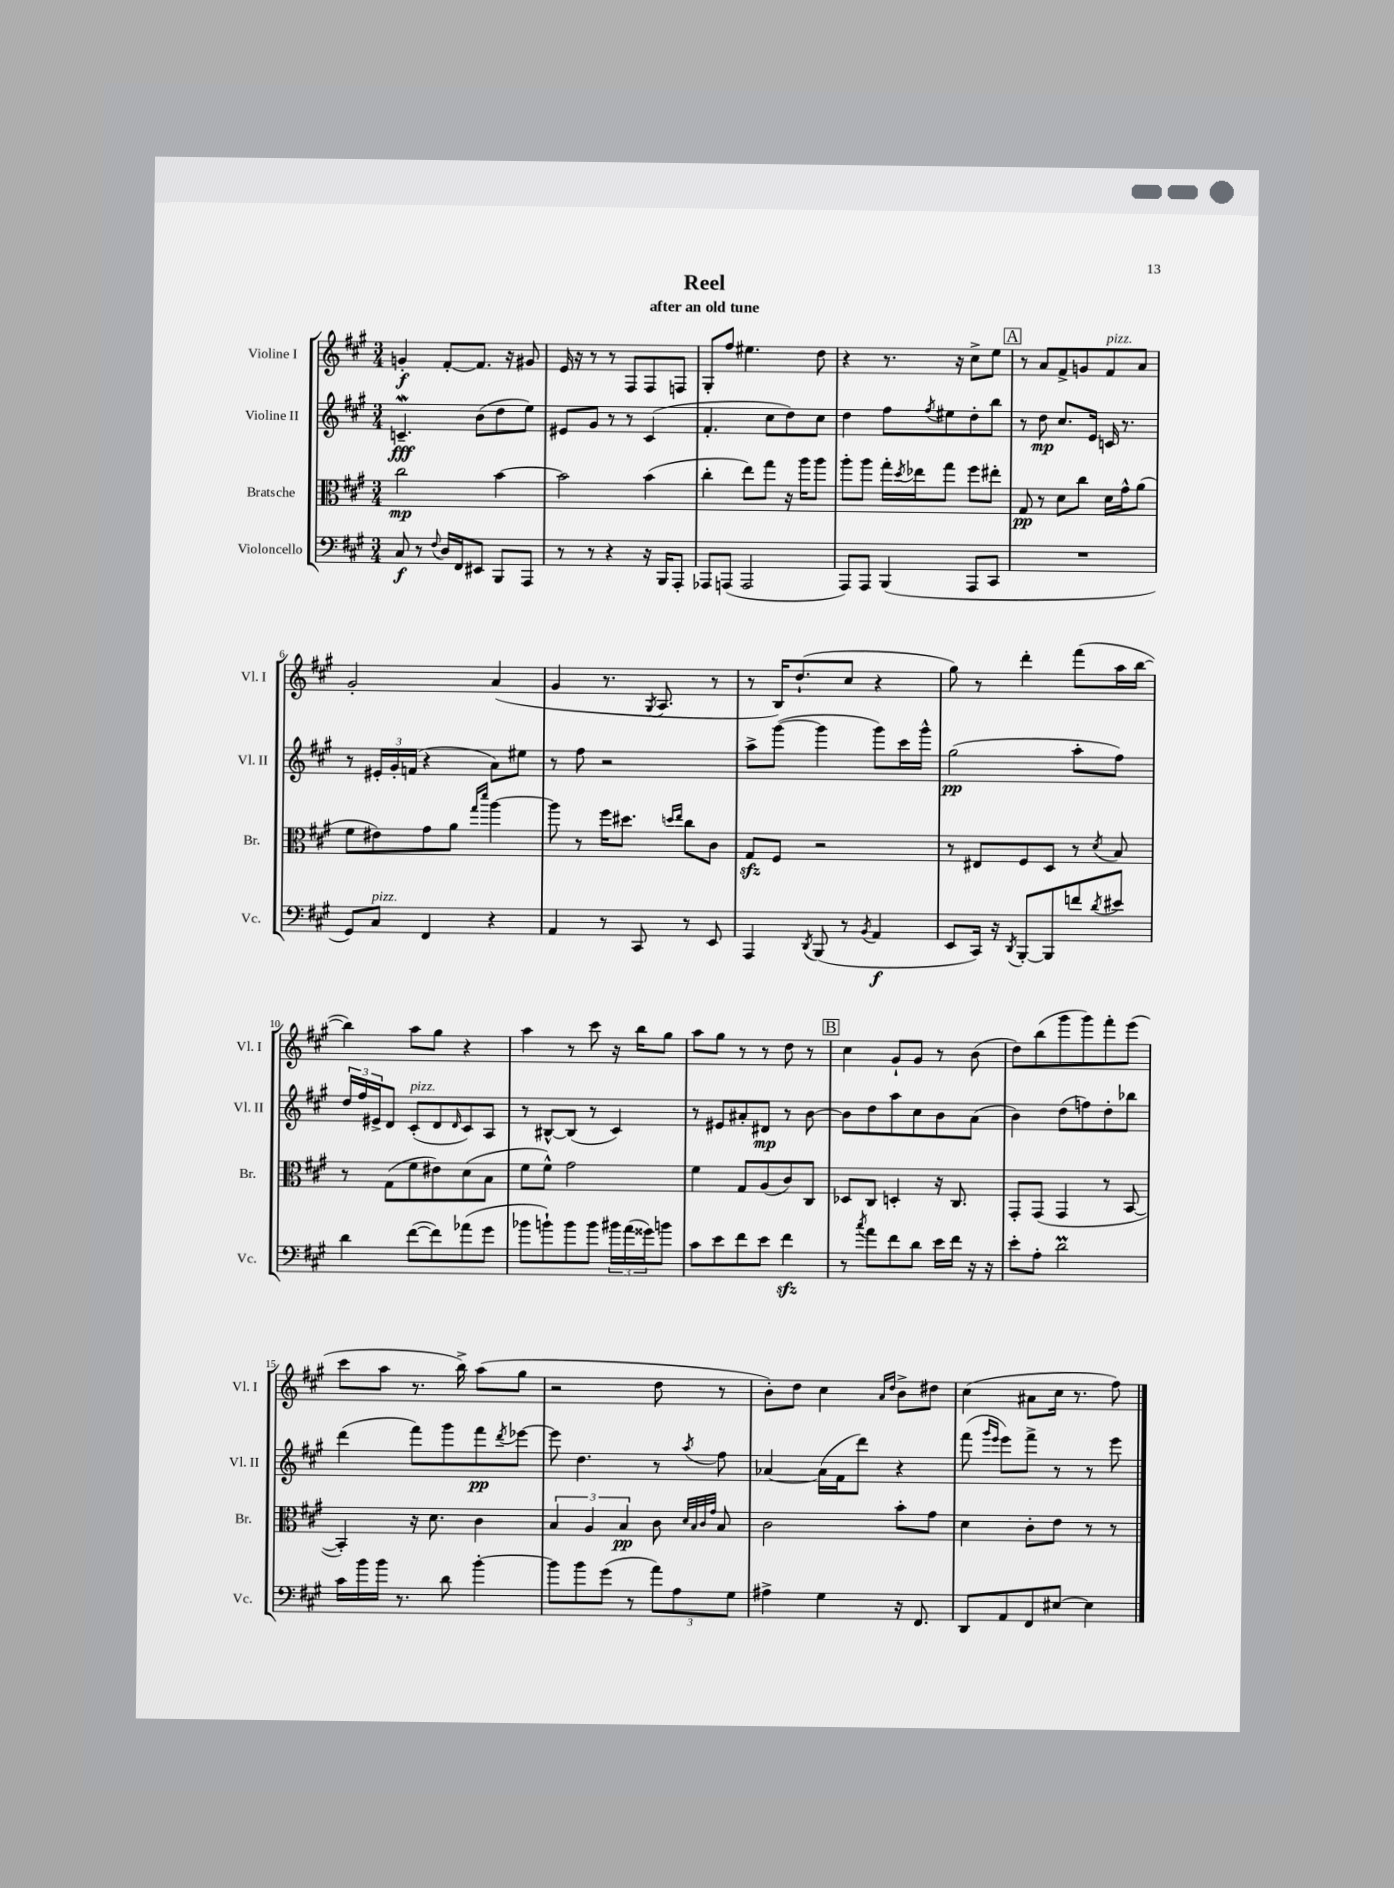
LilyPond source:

\header { title = "Reel" subtitle = "after an old tune" }
<<
\new StaffGroup <<
\new Staff = "s0" \with { instrumentName = "Violine I" shortInstrumentName = "Vl. I" } {
    \clef treble \key a \major \numericTimeSignature \time 3/4
    g'4-.\f fis'8~-. fis'8. r16 gis'8 |
    e'16 r16 r8 r8 fis8 fis8 f8 |
    gis8-. fis''8 eis''4. d''8 |
    r4 r8. r16 cis''8-> e''8 |
    \mark \markup { \box "A" } r8 a'8 fis'8-> g'8 fis'8^\markup { \italic "pizz." } a'8 |
    gis'2-. a'4( |
    gis'4 r8. \acciaccatura { gis8 } a8. r8 |
    r8 b16) d''8.-!( cis''8 r4 |
    gis''8) r8 d'''4-. fis'''8( a''16 b''16~ |
    b''4) a''8 gis''8 r4 |
    a''4 r8 cis'''8 r16 b''16 gis''8 |
    a''8 gis''8 r8 r8 d''8 r8 |
    \mark \markup { \box "B" } cis''4 gis'8-! gis'8 r8 b'8( |
    d''8) b''8( gis'''8 gis'''8) fis'''8-. e'''8( |
    cis'''8 a''8 r8. b''16->) a''8( gis''8 |
    r2 d''8 r8 |
    b'8-.) d''8 cis''4 \grace { a'16 d''16 } b'8-> dis''8 |
    cis''4( ais'8 cis''16 r8. fis''8) \bar "|." |
}
\new Staff = "s1" \with { instrumentName = "Violine II" shortInstrumentName = "Vl. II" } {
    \clef treble \key a \major \numericTimeSignature \time 3/4
    c'4.--\mordent\fff b'8( d''8 e''8) |
    eis'8 gis'8 r8 r8 cis'4( |
    fis'4.-. cis''8 d''8) cis''8 |
    d''4 fis''8 \acciaccatura { fis''8 } eis''8 d''8-. b''8 |
    \mark \markup { \box "A" } r8 d''8\mp cis''8. e'16 c'16 r8. |
    r8 \tuplet 3/2 { eis'16-. gis'16-. f'16( } r4 a'8) eis''8 |
    r8 fis''8 r2 |
    a''8-> gis'''8~( gis'''4 gis'''8) cis'''16 gis'''16-^ |
    gis''2\pp( a''8-. fis''8) |
    \tuplet 3/2 { d''16 fis''16 eis'16-> } d'8 cis'8-.^\markup { \italic "pizz." }( d'8 \grace { d'16 } cis'8) a8 |
    r8 bis8~-^ bis8( r8 cis'4) |
    r8 eis'8 ais'8-. dis'8\mp r8 b'8~ |
    \mark \markup { \box "B" } b'8 d''8 a''8 cis''8 b'8 a'8( |
    b'4) d''8( f''8) d''8-. bes''8 |
    d'''4( fis'''8) gis'''8 fis'''8\pp \acciaccatura { d'''8 } ees'''8~ |
    ees'''8 d''4. r8 \acciaccatura { a''8 } fis''8 |
    aes'4~ aes'16( fis'16 d'''8) r4 |
    fis'''8( \grace { gis'''16 e'''16 } e'''8) fis'''8-> r8 r8 e'''8 \bar "|." |
}
\new Staff = "s2" \with { instrumentName = "Bratsche" shortInstrumentName = "Br." } {
    \clef alto \key a \major \numericTimeSignature \time 3/4
    cis''2\mp b'4~ |
    b'2 b'4( |
    cis''4-. e''8) gis''8 r16 a''16 a''8 |
    a''8-. a''8 gis''16-. \acciaccatura { d''8 } ees''16 gis''8 fis''8 eis''8-. |
    \mark \markup { \box "A" } gis8\pp r8 d'8 cis''8 d'16 gis'16-^ a'8( |
    fis'8 eis'8) gis'8 a'8 \grace { gis''16 d'''16 } a''4~ |
    a''8 r8 fis''16 dis''8. \grace { d''16 e''16 } cis''8 cis'8 |
    gis8\sfz fis8 r2 |
    r8 eis8 fis8 d8 r8 \acciaccatura { d'8 } b8 |
    r8 gis8( fis'8 eis'8) d'8( b8 |
    fis'8 fis'8-^) gis'2 |
    fis'4 gis8 a8( cis'8) cis8 |
    \mark \markup { \box "B" } des8 cis8 d4-. r16 cis8. |
    gis,8-. gis,8( gis,4 r8 b,8~ |
    b,4-.) r16 d'8. cis'4 |
    \tuplet 3/2 { b4 a4 b4\pp } cis'8 \grace { d'32 b32 cis'32 gis'32 } b8 |
    cis'2 b'8-. gis'8 |
    d'4 cis'8-. e'8 r8 r8 \bar "|." |
}
\new Staff = "s3" \with { instrumentName = "Violoncello" shortInstrumentName = "Vc." } {
    \clef bass \key a \major \numericTimeSignature \time 3/4
    cis8\f r8 \appoggiatura { fis8 } d16 fis,16 eis,8 b,,8 a,,8 |
    r8 r8 r4 r16 b,,16 a,,8-. |
    aes,,8 a,,8( a,,2 |
    a,,8) a,,8 b,,4( a,,8 cis,8 |
    \mark \markup { \box "A" } R2. |
    gis,8) cis8^\markup { \italic "pizz." } fis,4 r4 |
    a,4 r8 cis,8 r8 e,8 |
    a,,4 \acciaccatura { d,8 } b,,8( r8 \acciaccatura { b,8 } a,4\f |
    e,8 cis,16) r16 \acciaccatura { d,8 } b,,8~-. b,,8 f'8 \acciaccatura { d'8 } eis'8 |
    d'4 fis'8~( fis'8) aes'8( gis'8 |
    bes'8 b'8-!) b'8 b'8 \tuplet 3/2 { bis'16 a'16( gisis'16) } b'8 |
    cis'8 e'8 fis'8 e'8 fis'4\sfz |
    \mark \markup { \box "B" } r8 \acciaccatura { cis''8 } a'8 fis'8 d'8 e'16 fis'16 r16 r16 |
    e'8-. a8-. d'2\prall |
    cis'16 b'16 b'16 r8. d'8 b'4~-. |
    b'8 b'8 gis'8( r8 \tuplet 3/2 { a'8) a8 gis8 } |
    ais4-> gis4 r16 fis,8. |
    d,8 a,8 fis,8 eis8~ eis4 \bar "|." |
}
>>
>>
